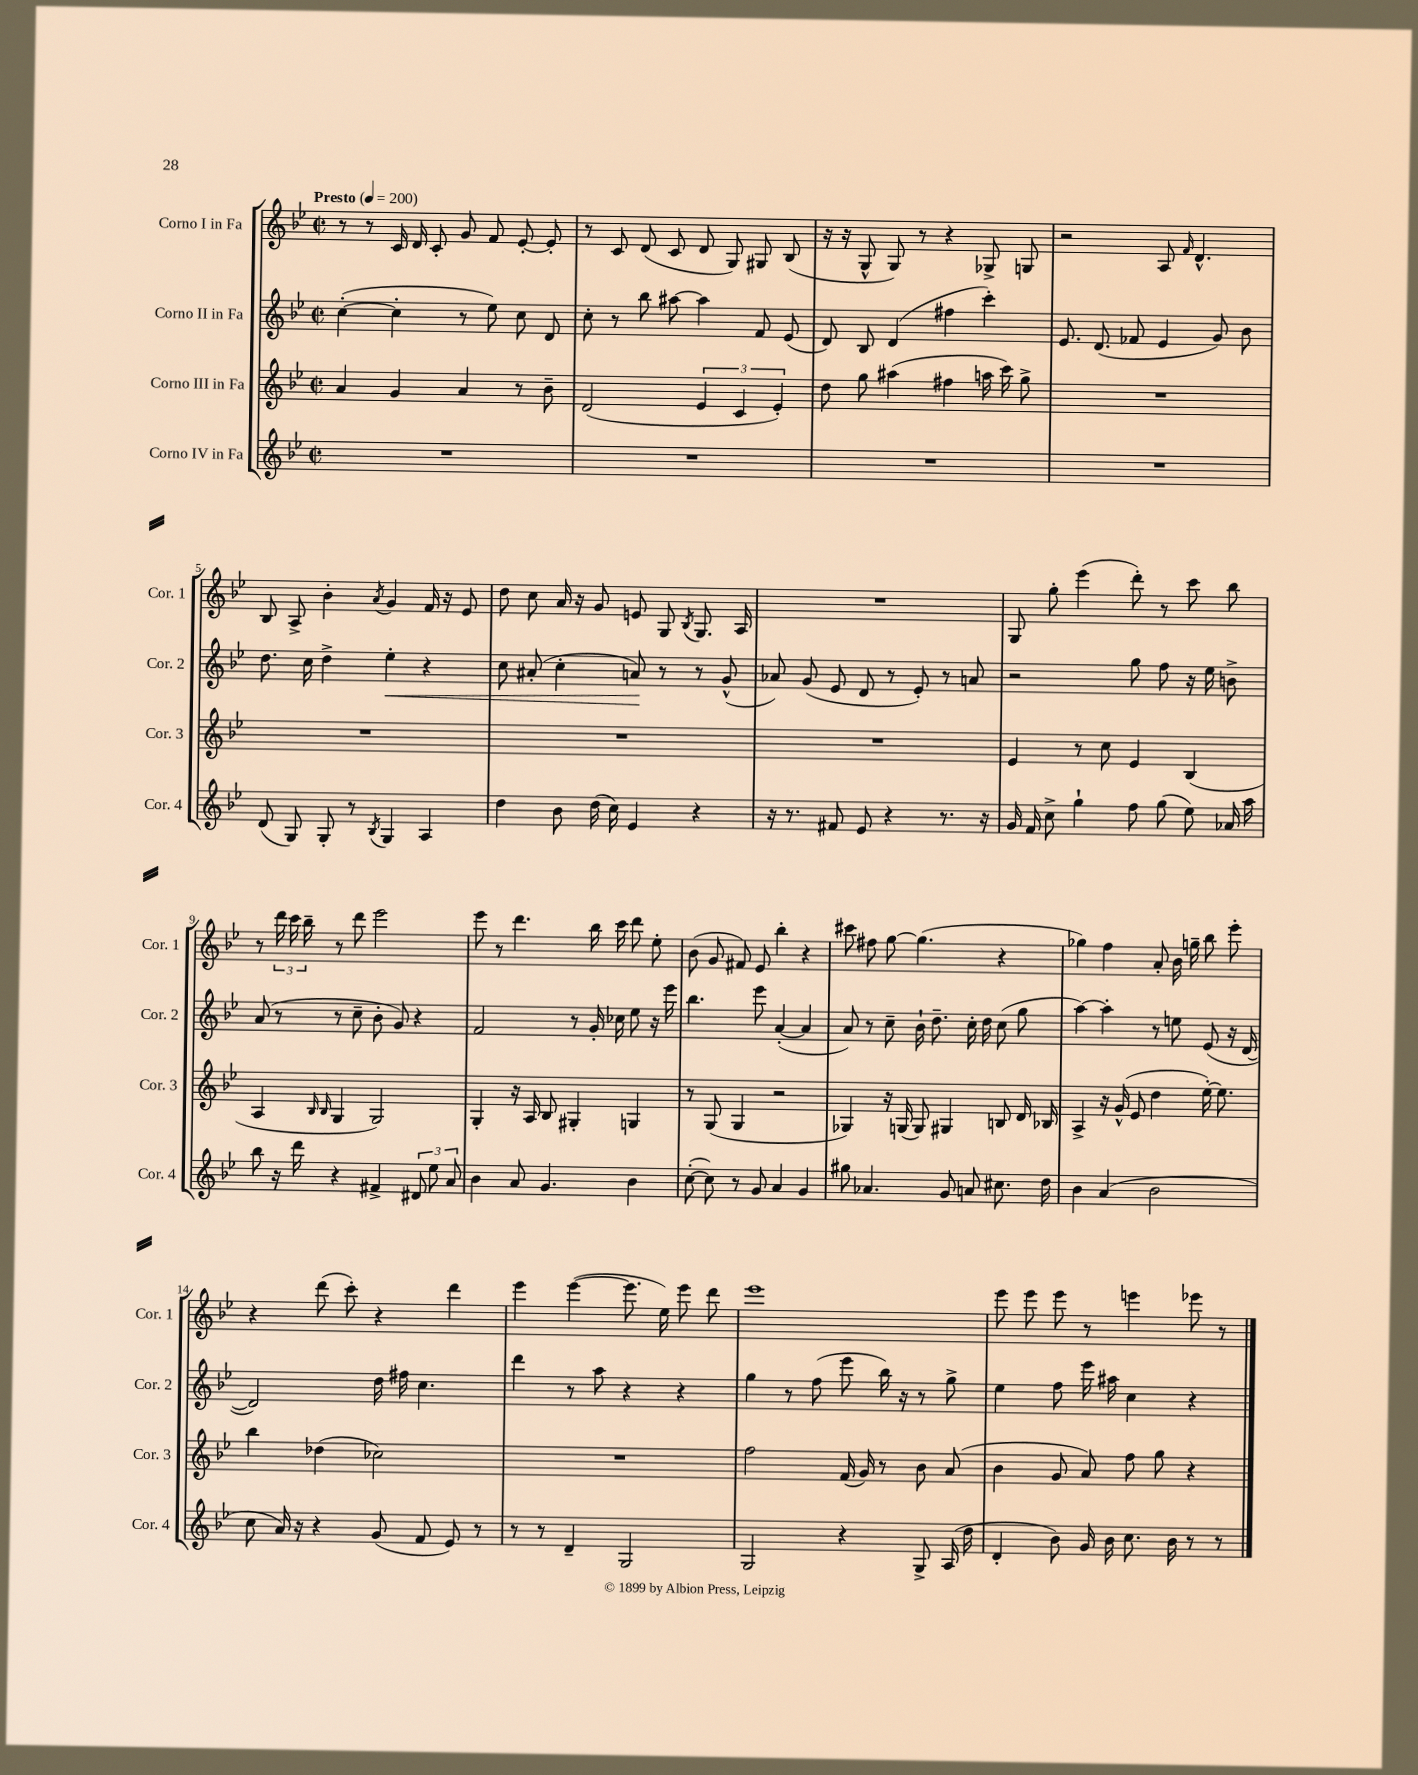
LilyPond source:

<<
\new StaffGroup <<
\new Staff = "s0" \with { instrumentName = "Corno I in Fa" shortInstrumentName = "Cor. 1" } {
    \clef treble \key bes \major \defaultTimeSignature \time 2/2 \tempo "Presto" 4 = 200
    \autoBeamOff r8 r8 c'16 d'16 c'8-. g'8 f'8 ees'8~-. ees'8-. |
    r8 c'8 d'8( c'8 d'8 g8) gis8 bes8( |
    r16 r16 g8-^ g8) r8 r4 ges8-> g8 |
    r2 a8 \grace { f'16 } d'4.-^ |
    bes8 a8-> bes'4-. \acciaccatura { a'8 } g'4 f'16 r16 ees'8 |
    d''8 c''8 a'16 r16 g'8 e'8 g8 \acciaccatura { bes8 } g8. a16 |
    R1 |
    g8 g''8-. ees'''4( d'''8-.) r8 c'''8 bes''8 |
    r8 \tuplet 3/2 { d'''16 c'''16 bes''16-- } r8 d'''8 ees'''2 |
    ees'''8 r8 d'''4. bes''16 c'''16 d'''8 ees''8-. |
    bes'8( g'8 fis'8) ees'8 bes''4-. r4 |
    cis'''8 fis''8 g''8~ g''4.( r4 |
    ges''4) f''4 a'8-. bes'16 g''16-- bes''8 ees'''8-. |
    r4 d'''8( c'''8-.) r4 d'''4 |
    ees'''4 ees'''4~( ees'''8. ees''16) ees'''8 d'''8 |
    ees'''1 |
    ees'''8 ees'''8 ees'''8 r8 e'''4 ees'''8 r8 \bar "|." |
}
\new Staff = "s1" \with { instrumentName = "Corno II in Fa" shortInstrumentName = "Cor. 2" } {
    \clef treble \key bes \major \defaultTimeSignature \time 2/2
    \autoBeamOff c''4~-.( c''4-. r8 ees''8) c''8 d'8 |
    c''8-. r8 bes''8 ais''8~ ais''4 f'8 ees'8( |
    d'8) bes8 d'4( fis''4 c'''4-.) |
    ees'8. d'8.( fes'8 ees'4 g'8) bes'8 |
    d''8. c''16 d''4-> ees''4-.\< r4 |
    c''8 ais'8-.( c''4-. a'8\!) r8 r8 g'8-^( |
    aes'8) g'8( ees'8 d'8 r8 ees'8-.) r8 a'8 |
    r2 g''8 f''8 r16 ees''16 b'8-> |
    a'8( r8 r8 c''8-- bes'8-. g'8) r4 |
    f'2 r8 g'16-. ces''16 ees''8 r16 ees'''16 |
    bes''4. ees'''8 a'4~-.( a'4 |
    a'8) r8 c''8-- bes'16-! d''8.-- c''16-. d''16 c''8( g''8 |
    a''4~) a''4-. r8 e''8 ees'8( r16 d'16~ |
    d'2) d''16 fis''16 c''4. |
    d'''4 r8 a''8 r4 r4 |
    g''4 r8 f''8( ees'''8 bes''16) r16 r8 g''8-> |
    ees''4 f''8 ees'''16 ais''16 c''4 r4 \bar "|." |
}
\new Staff = "s2" \with { instrumentName = "Corno III in Fa" shortInstrumentName = "Cor. 3" } {
    \clef treble \key bes \major \defaultTimeSignature \time 2/2
    \autoBeamOff a'4 g'4 a'4 r8 bes'8-- |
    d'2( \tuplet 3/2 { ees'4 c'4 ees'4-.) } |
    d''8 g''8 ais''4( fis''4 a''16 c'''16) g''8-> |
    R1 |
    R1 |
    R1 |
    R1 |
    ees'4 r8 c''8 ees'4 bes4( |
    a4 \grace { bes16 bes16 } g4 g2) |
    g4-. r16 a16 bes8 gis4-. g4 |
    r8 g8( g4 r2 |
    ges4) r16 g16( g8) gis4 b8 d'16 bes16 |
    a4-> r16 g'16-^( ees'8 d''4 ees''16~-.) ees''8. |
    bes''4 des''4( ces''2) |
    R1 |
    f''2 f'16( g'16) r8 bes'8 a'8( |
    bes'4 g'8 a'8) f''8 g''8 r4 \bar "|." |
}
\new Staff = "s3" \with { instrumentName = "Corno IV in Fa" shortInstrumentName = "Cor. 4" } {
    \clef treble \key bes \major \defaultTimeSignature \time 2/2
    \autoBeamOff R1 |
    R1 |
    R1 |
    R1 |
    d'8( g8) g8-. r8 \acciaccatura { bes8 } g4 a4 |
    d''4 bes'8 d''16( c''16) ees'4 r4 |
    r16 r8. fis'8 ees'8 r4 r8. r16 |
    g'16 f'16 c''8-> g''4-! f''8 g''8( ees''8) aes'16 a''16 |
    bes''8 r16 d'''16 r4 fis'4-> \tuplet 3/2 { dis'8 ees''8 a'8 } |
    bes'4 a'8 g'4. bes'4 |
    c''8~-.( c''8) r8 g'8 a'4 g'4 |
    gis''8 aes'4. g'8 a'8 cis''8. d''16 |
    bes'4 a'4( bes'2 |
    c''8 a'16) r16 r4 g'8( f'8 ees'8) r8 |
    r8 r8 d'4-- g2 |
    g2 r4 g8-> a16( d''16 |
    d'4-. bes'8) g'16 bes'16 c''8. bes'16 r8 r8 \bar "|." |
}
>>
>>
